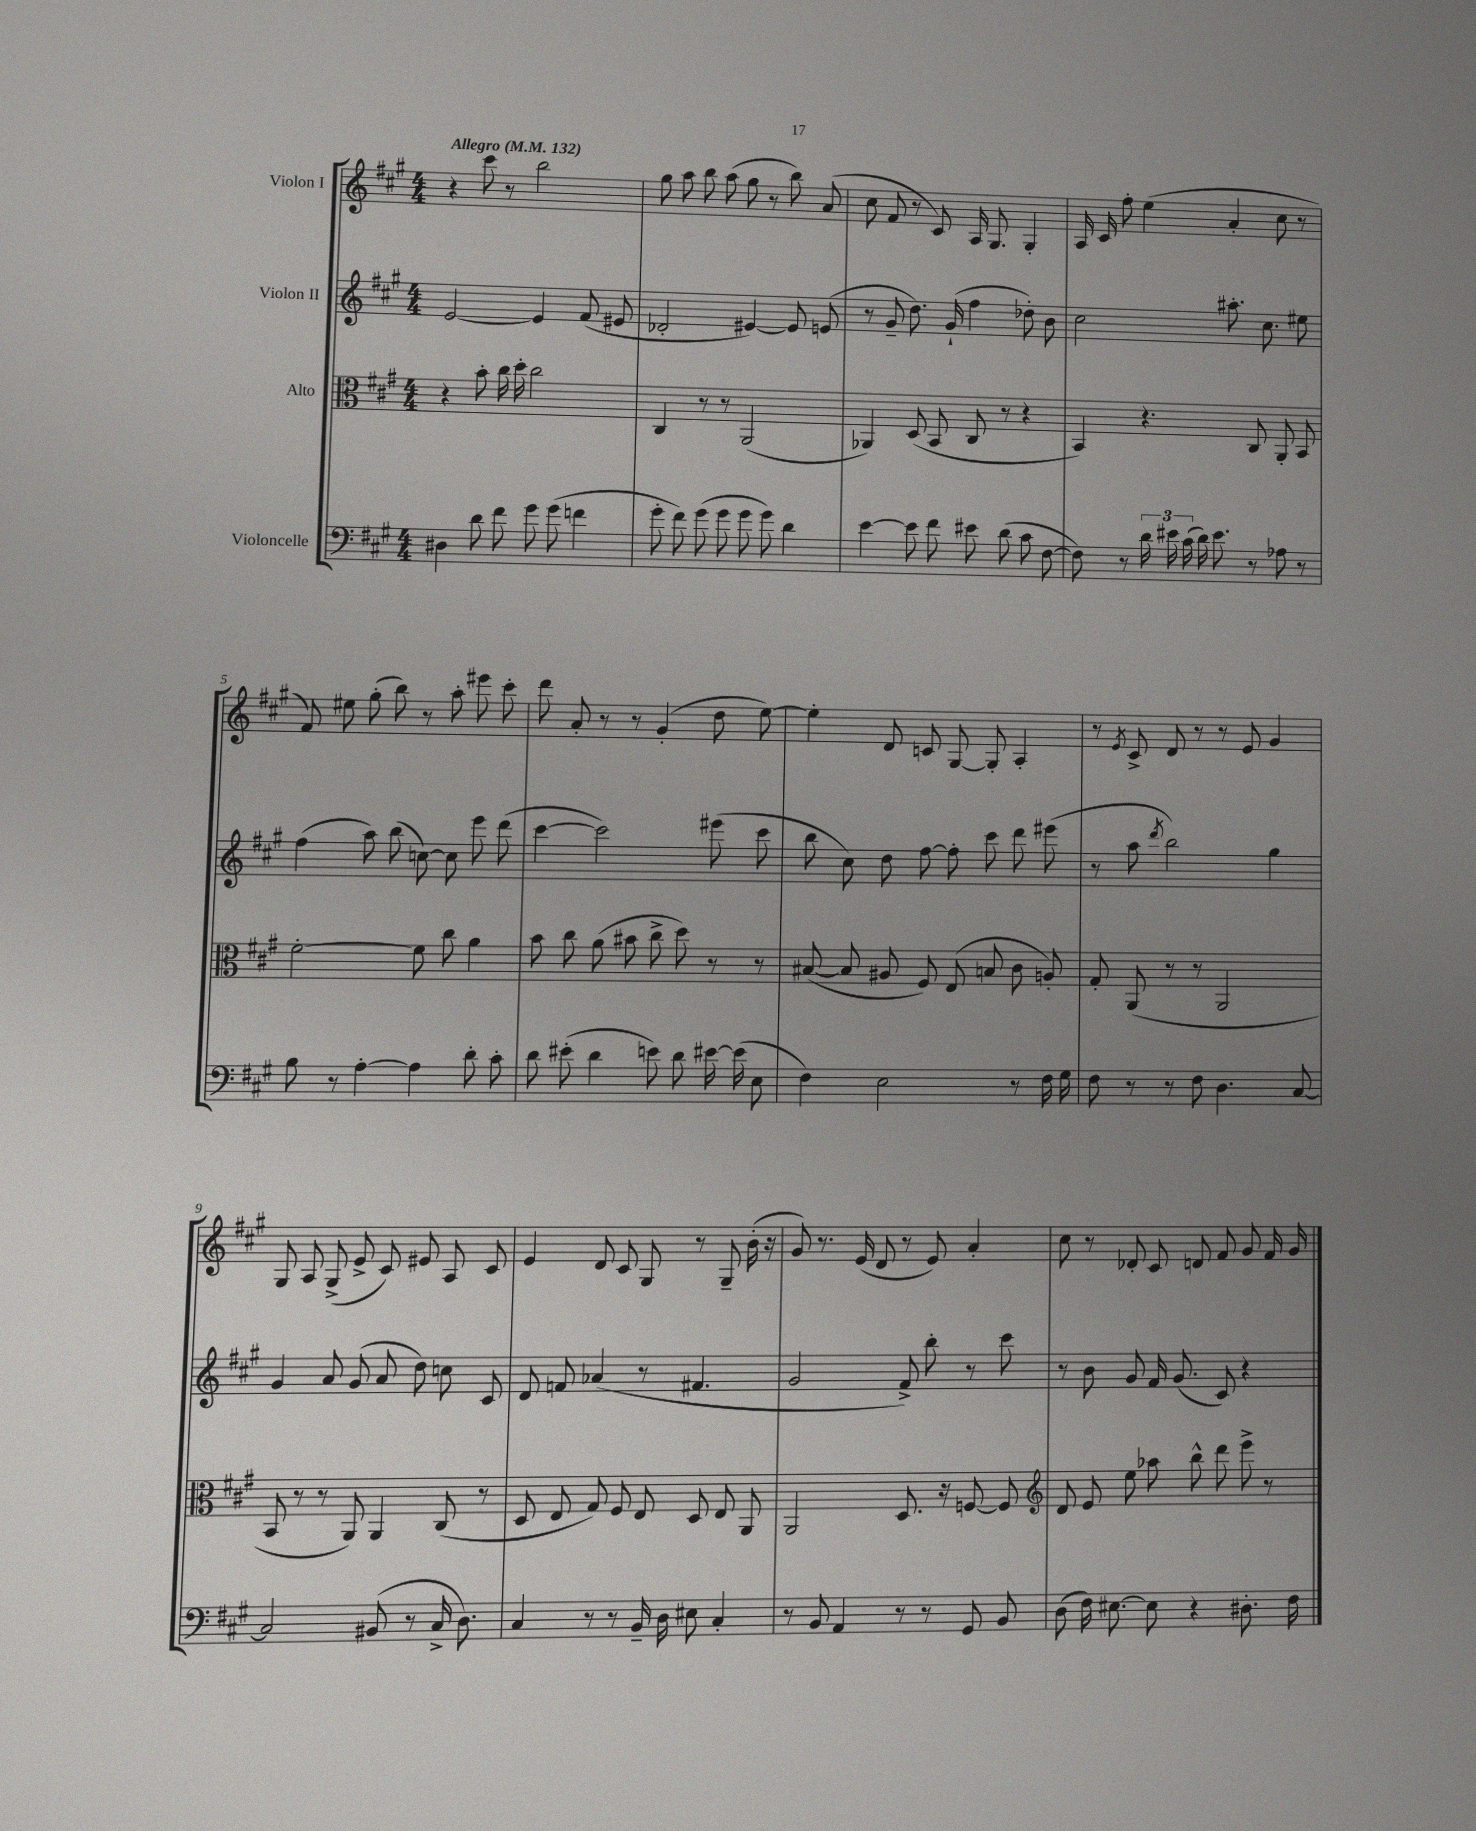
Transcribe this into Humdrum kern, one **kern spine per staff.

**kern	**kern	**kern	**kern
*staff4	*staff3	*staff2	*staff1
*clefF4	*clefC3	*clefG2	*clefG2
*k[f#c#g#]	*k[f#c#g#]	*k[f#c#g#]	*k[f#c#g#]
*M4/4	*M4/4	*M4/4	*M4/4
*MM132	*MM132	*MM132	*MM132
4D#	4r	[2e	4r
8d	8b'	.	8ccc#
8f#	16cc#	.	8r
.	16dd'	.	.
8g#	2cc#	4e]	2bb
(8g#	.	.	.
4f	.	(8f#	.
.	.	8e#	.
=	=	=	=
8g#'	4C#	2d-'	8gg#
8f#)	.	.	8aa
(8g#	8r	.	8bb
8g#	8r	.	(8aa
8g#	(2AA	[4e#)	8gg#
8g#)	.	.	8r
4d	.	8e#]	8bb)
.	.	(8e	(8a
=	=	=	=
[4e	4AA-)	8r	8cc#
.	.	8g#~	8f#
8e]	(8D	8.dd)	8r
8f#	8BB	.	8c#)
.	.	(16g#`	.
8e#	8C#	4ff#	16A
.	.	.	8.G#
(8d	8r	.	.
8c#	4r	8dd-')	4G#'
[8F#	.	8b	.
=	=	=	=
8F#])	4BB)	2cc#	16A
.	.	.	16c#
8r	.	.	8ff#'
24d	4.r	.	(4ee
24e#	.	.	.
(24c#	.	.	.
16d)	.	.	.
8.e#	.	.	.
.	.	8.aa#'	4a'
8r	8C#	.	.
.	.	8.cc#	.
8A-	8AA'	.	8cc#
8r	8BB	8ee#	8r
=	=	=	=
8B	[2f#'	(4ff#	8f#)
8r	.	.	8ee#
[4A'	.	8aa)	(8gg#'
.	.	(8bb	8bb)
4A]	8f#]	[8cc)	8r
.	8cc#	8cc]	8aa'
8d'	4a	8eee	8eee#
8c#'	.	(8ddd	8ccc#'
=	=	=	=
8d	8b	[4ccc#	8ddd
(8e#'	8cc#	.	8a'
4d	(8a	2ccc#])	8r
.	8b#	.	8r
8e)	8cc#^	.	(4g#'
8d	8dd)	.	.
[16e#	8r	(8eee#	8dd
(16e#]	.	.	.
8E	8r	8ccc#	[8ee)
=	=	=	=
4F#)	([8B#	8bb	4ee']
.	8B#]	8cc#)	.
2E	8A#	8dd	8d
.	8F#)	[8ff#	8c
.	(8E	8ff#']	[8G#
.	8B	8ccc#	8G#']
8r	8c#	8ddd	4A'
16F#	8A')	(8eee#	.
16G#	.	.	.
=	=	=	=
8F#	8G#'	8r	8r
.	.	.	8qe
8r	(8AA	8aa	8c#^
.	.	8qddd	.
8r	8r	2bb)	8d
8F#	8r	.	8r
4.D	2AA	.	8r
.	.	.	8e
.	.	4gg#	4g#
[8C#	.	.	.
=	=	=	=
2C#]	8BB	4g#	8G#
.	8r	.	8A
.	8r	8a	(8G#^
.	8AA)	(8g#	8e^
(8BB#	4AA	8a	8c#)
8r	.	8dd)	8e#
16C#^	(8C#	8cc	8A
8.D)	.	.	.
.	8r	8c#	8c#
=	=	=	=
4C#	8D	8d	4e
.	8E	8f	.
8r	8G#)	(4a-	8d
8r	8F#	.	8c#
16BB~	8E	8r	8G#
16D	.	.	.
8E#	8D	4.f#	8r
4C#'	8E	.	8G#~
.	8AA	.	(16b'
.	.	.	16r
=	=	=	=
8r	2AA	2g#	8g#)
8BB	.	.	8.r
4AA	.	.	.
.	.	.	(16e
.	.	.	8d
8r	8.D	8f#^)	8r
8r	.	8bb'	8e)
.	16r	.	.
8GG#	[8F	8r	4a'
8BB	8F]	8ccc#	.
=	=	=	=
*	*clefG2	*	*
(8D	8d	8r	8cc#
16F#)	8e	8b	8r
[8.E#	.	.	.
.	8ee	8g#	8d-'
8E#]	8aa-	16f#	8c#
.	.	(8.g#	.
4r	8bb^^	.	8d
.	8ddd	8c#)	8f#
8.D#'	8eee^	4r	8g#
.	8r	.	16f#
16F#	.	.	16g#
==	==	==	==
*-	*-	*-	*-
